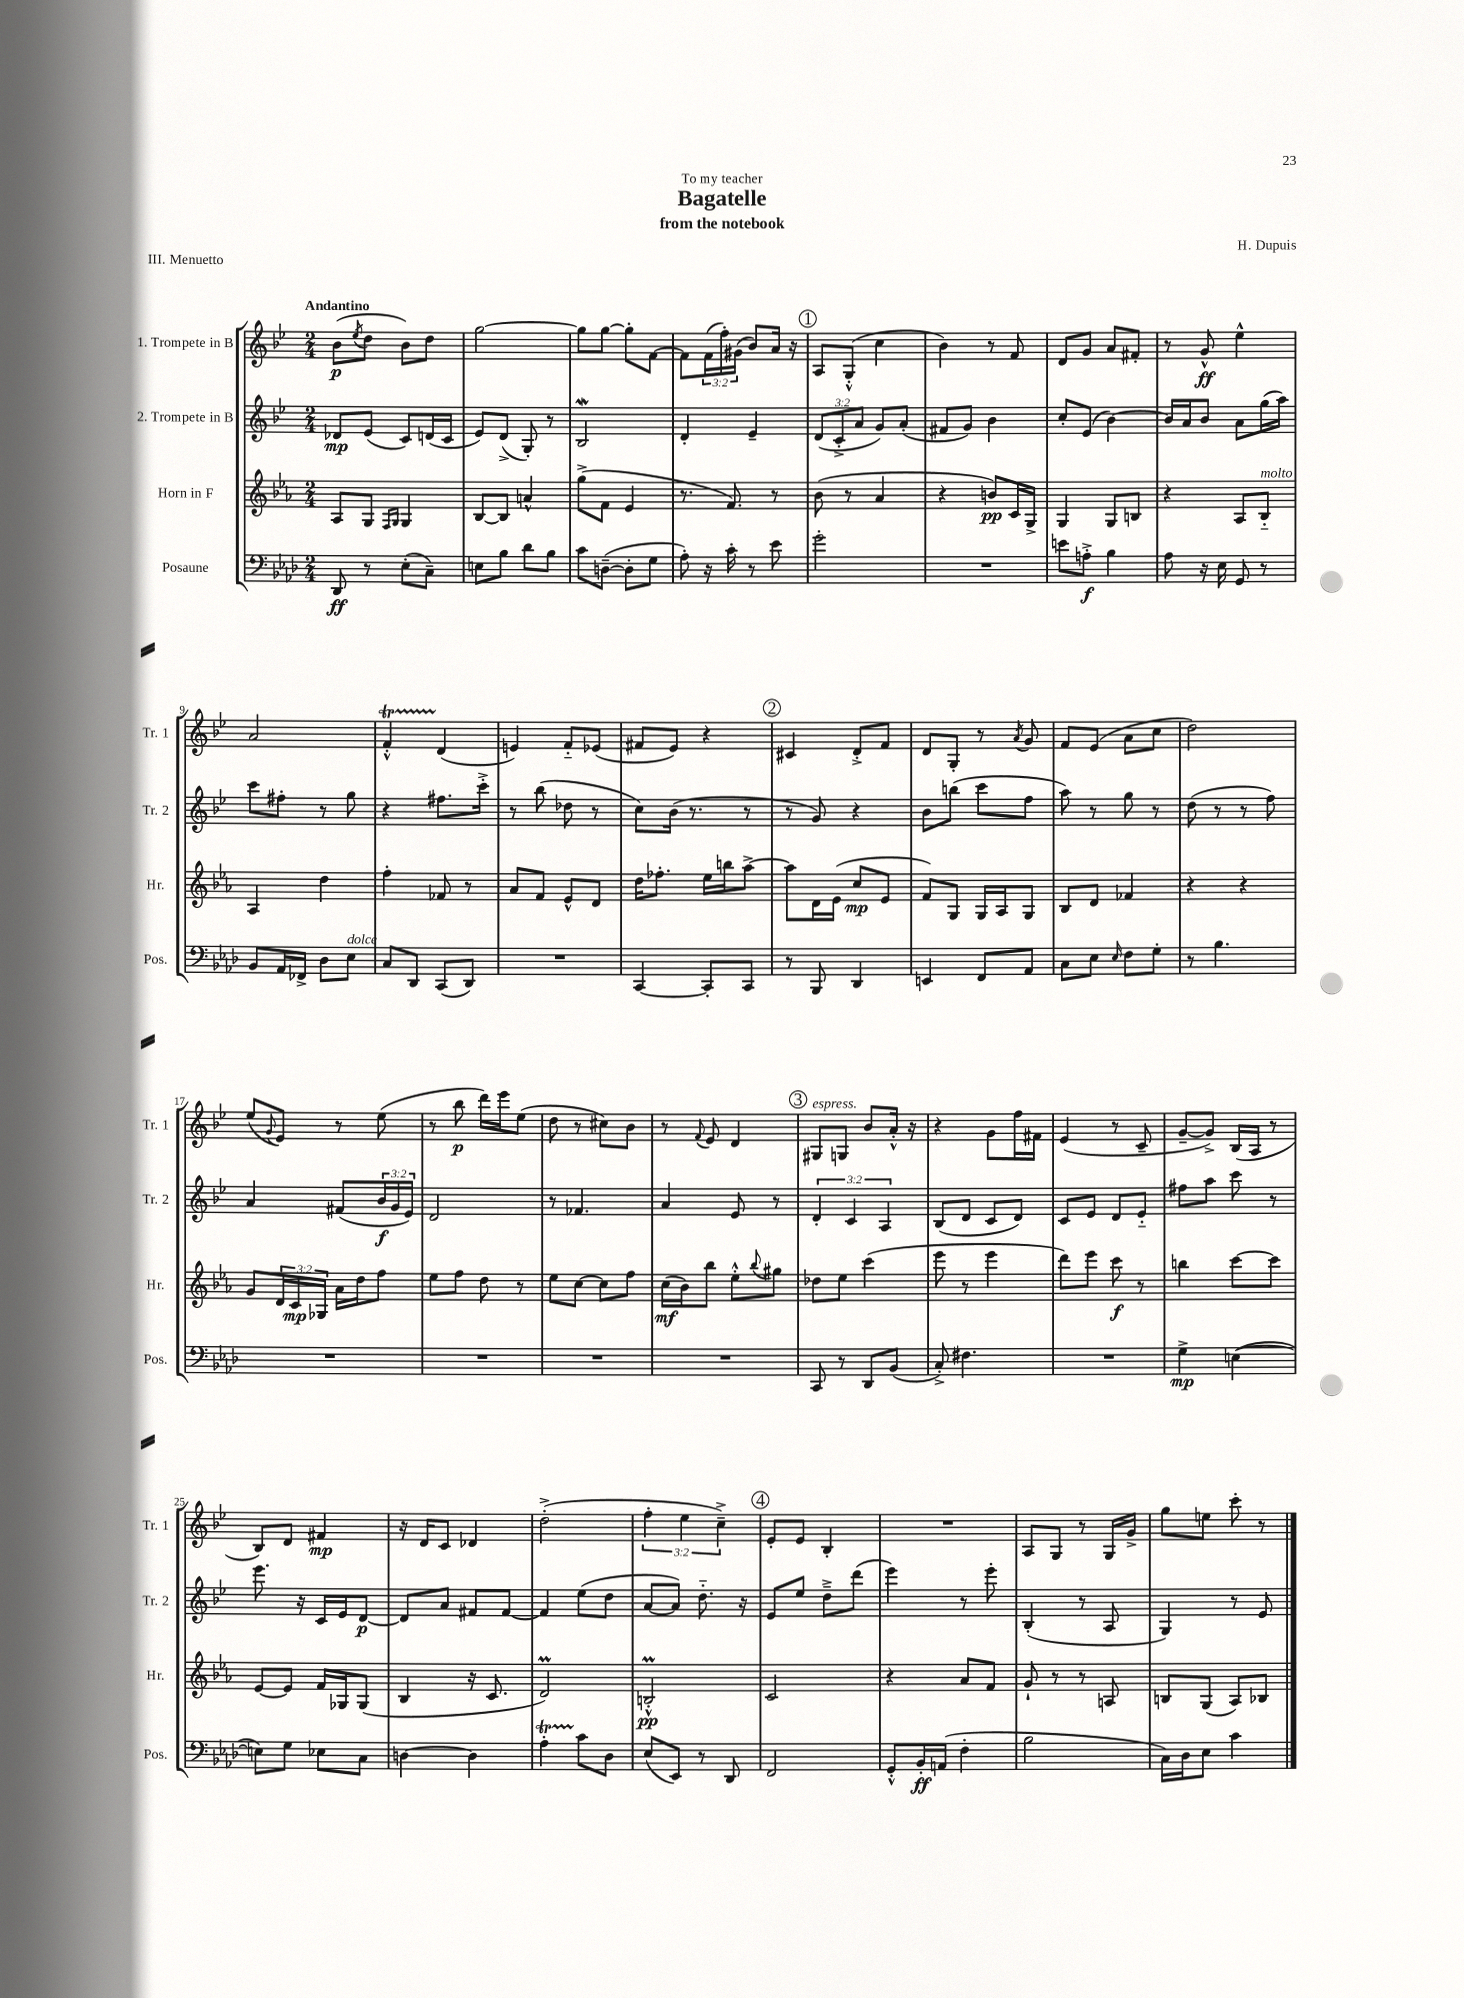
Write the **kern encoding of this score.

**kern	**dynam	**kern	**dynam	**kern	**dynam	**kern	**dynam
*part4	*part4	*part3	*part3	*part2	*part2	*part1	*part1
*staff4	*staff4	*staff3	*staff3	*staff2	*staff2	*staff1	*staff1
*I"Posaune	*	*I"Horn in F	*	*I"2. Trompete in B	*	*I"1. Trompete in B	*
*I'Pos.	*	*I'Hr.	*	*I'Tr. 2	*	*I'Tr. 1	*
*clefF4	*	*clefG2	*	*clefG2	*	*clefG2	*
*k[b-e-a-d-]	*	*k[b-e-a-]	*	*k[b-e-]	*	*k[b-e-]	*
*M2/4	*	*M2/4	*	*M2/4	*	*M2/4	*
=1	=1	=1	=1	=1	=1	=1	=1
!	!	!	!	!	!	!LO:TX:a:B:t=Andantino	!
8DD-/	ff	8A-/L	.	8d-X/L	mp	(8b-\L	p
.	.	.	.	.	.	8qee-/	.
8r	.	8G/J	.	(8e-/J	.	8dd\J	.
.	.	16qqF/LL	.	.	.	.	.
.	.	16qqG/JJ	.	.	.	.	.
(8E-'\L	.	4G/	.	8c/L)	.	8b-\L)	.
8C~\J)	.	.	.	(16dn/L	.	8dd\J	.
.	.	.	.	16c/JJ	.	.	.
=2	=2	=2	=2	=2	=2	=2	=2
8En\L	.	[8B-/L	.	8e-/L)	.	[2gg\	.
8B-\J	.	8B-/J]	.	(8d^/J	.	.	.
8d-\L	.	4an^^/	.	8G'/)	.	.	.
8B-\J	.	.	.	8r	.	.	.
=3	=3	=3	=3	=3	=3	=3	=3
8c\L	.	(8gg^\L	.	2B-w/	.	8gg\L]	.
([8Dn~\J	.	8f\J	.	.	.	[8gg\J	.
8D'\L]	.	4e-/	.	.	.	8gg'\L]	.
8G\J	.	.	.	.	.	[8f\J	.
=4	=4	=4	=4	=4	=4	=4	=4
8A-'\)	.	8.r	.	4d'/	.	8f\L]	.
16r	.	.	.	.	.	(24f\L	.
.	.	.	.	.	.	24ff'\)	.
16c'\	.	8.f/)	.	.	.	.	.
.	.	.	.	.	.	(24g#X\JJ	.
8r	.	.	.	4e-~/	.	8b-/L)	.
8e-\	.	8r	.	.	.	16a/Jk	.
.	.	.	.	.	.	16r	.
!!LO:REH:place=s1:t=1
=5	=5	=5	=5	=5	=5	=5	=5
2g'\	.	(8b-\	.	(12d/L	.	8A/L	.
.	.	.	.	12c'^/	.	.	.
.	.	8r	.	.	.	(8G'^^/J	.
.	.	.	.	12a/J	.	.	.
.	.	4a-/	.	8g/L)	.	4cc\	.
.	.	.	.	(8a'/J	.	.	.
=6	=6	=6	=6	=6	=6	=6	=6
2r	.	4r	.	8f#X/L	.	4b-\)	.
.	.	.	.	8g/J)	.	.	.
.	.	8bn/L)	pp	4b-\	.	8r	.
.	.	16c/L	.	.	.	8f/	.
.	.	16G^/JJ	.	.	.	.	.
=7	=7	=7	=7	=7	=7	=7	=7
8en\L	.	4G/	.	8cc'/L	.	8d/L	.
8An'^\J	f	.	.	(8e-/J	.	8g/J	.
4B-\	.	8G/L	.	[4b-\)	.	8a/L	.
.	.	8Bn/J	.	.	.	8f#X'/J	.
=8	=8	=8	=8	=8	=8	=8	=8
8A-\	.	4r	.	16b-/LL]	.	8r	.
.	.	.	.	16a/J	.	.	.
16r	.	.	.	8b-/J	.	8g^^/	ff
16E-\	.	.	.	.	.	.	.
8GG/	.	8A-/L	.	8a\L	.	4ee-^^\	.
!	!	!LO:TX:a:i:t=molto	!	!	!	!	!
8r	.	8B-/J	.	(16gg\L	.	.	.
.	.	.	.	16aa\JJ)	.	.	.
!!LO:LB:g=z
=9	=9	=9	=9	=9	=9	=9	=9
8BB-/L	.	4A-/	.	8ccc\L	.	2a/	.
16AA-/L	.	.	.	8ff#X'\J	.	.	.
16FF-X^/JJ	.	.	.	.	.	.	.
8D-\L	.	4dd\	.	8r	.	.	.
!LO:TX:a:i:t=dolce	!	!	!	!	!	!	!
8E-\J	.	.	.	8gg\	.	.	.
=10	=10	=10	=10	=10	=10	=10	=10
8C/L	.	4ff'\	.	4r	.	4fT'^^/	.
8DD-/J	.	.	.	.	.	.	.
(8CC/L	.	8f-X/	.	8.ff#X\L	.	(4d/	.
8DD-/J)	.	8r	.	.	.	.	.
.	.	.	.	16ccc'^\Jk	.	.	.
=11	=11	=11	=11	=11	=11	=11	=11
2r	.	8a-/L	.	8r	.	4en/)	.
.	.	8f/J	.	(8bb-\	.	.	.
.	.	8e-^^/L	.	8dd-X\	.	8f/L	.
.	.	8d/J	.	8r	.	(8e-X/J	.
=12	=12	=12	=12	=12	=12	=12	=12
[4CC/	.	16dd\KL	.	8cc\L)	.	8f#X/L	.
.	.	8.ff-X'\J	.	.	.	.	.
.	.	.	.	(16b-\Jk	.	8e-/J)	.
.	.	.	.	8.r	.	.	.
8CC'/L]	.	16ee-\LL	.	.	.	4r	.
.	.	16bbn\J	.	.	.	.	.
8CC/J	.	[8aa-^\J	.	8r	.	.	.
!!LO:REH:place=s1:t=2
=13	=13	=13	=13	=13	=13	=13	=13
8r	.	8aa-\L]	.	8r	.	4c#X/	.
8BBB-/	.	16d\L	.	8g/)	.	.	.
.	.	(16e-\JJ	.	.	.	.	.
4DD-/	.	8cc/L	mp	4r	.	8d'^/L	.
.	.	8e-/J	.	.	.	8f/J	.
=14	=14	=14	=14	=14	=14	=14	=14
4EEn/	.	8f/L)	.	8b-\L	.	8d/L	.
.	.	8G/J	.	(8bbn\J	.	8G'/J	.
8FF/L	.	16G/LL	.	8ccc\L	.	8r	.
.	.	16A-/J	.	.	.	.	.
.	.	.	.	.	.	8qa/	.
8AA-/J	.	8G/J	.	8ff\J	.	8g/	.
=15	=15	=15	=15	=15	=15	=15	=15
8C\L	.	8B-/L	.	8aa\)	.	8f/L	.
8E-\J	.	8d/J	.	8r	.	(8e-/J	.
16qqE-/	.	.	.	.	.	.	.
8F\L	.	4f-X/	.	8gg\	.	8a\L	.
8G'\J	.	.	.	8r	.	8cc\J	.
=16	=16	=16	=16	=16	=16	=16	=16
8r	.	4r	.	(8dd\	.	2dd\)	.
4.B-\	.	.	.	8r	.	.	.
.	.	4r	.	8r	.	.	.
.	.	.	.	8ff\)	.	.	.
!!LO:LB:g=z
=17	=17	=17	=17	=17	=17	=17	=17
2r	.	8g/L	.	4a/	.	(8ee-/L	.
.	.	.	.	.	.	8qqg/	.
.	.	24d/L	.	.	.	8e-/J)	.
.	.	24c/	mp	.	.	.	.
.	.	24G-X/JJ	.	.	.	.	.
.	.	16a-\LL	.	(8f#X/L	.	8r	.
.	.	16dd\J	.	.	.	.	.
.	.	8ff\J	.	24b-/L	f	(8ee-\	.
.	.	.	.	24g/	.	.	.
.	.	.	.	24e-/JJ)	.	.	.
=18	=18	=18	=18	=18	=18	=18	=18
2r	.	8ee-\L	.	2d/	.	8r	.
.	.	8ff\J	.	.	.	8bb-\	p
.	.	8dd\	.	.	.	16ddd\LL)	.
.	.	.	.	.	.	16eee-\J	.
.	.	8r	.	.	.	(8ee-\J	.
=19	=19	=19	=19	=19	=19	=19	=19
2r	.	8ee-\L	.	8r	.	8dd\	.
.	.	[8cc\J	.	4.f-X/	.	8r	.
.	.	8cc\L]	.	.	.	8cc#X\L)	.
.	.	8ff\J	.	.	.	8b-\J	.
=20	=20	=20	=20	=20	=20	=20	=20
2r	.	(16cc\LL	mf	4a/	.	8r	.
.	.	16b-\J)	.	.	.	.	.
.	.	.	.	.	.	8qqf/	.
.	.	8bb-\J	.	.	.	8e-/	.
.	.	8ee-'^^\L	.	8e-/	.	4d/	.
.	.	8qqbb-/	.	.	.	.	.
.	.	8gg#X\J	.	8r	.	.	.
!!LO:REH:place=s1:t=3
=21	=21	=21	=21	=21	=21	=21	=21
!	!	!	!	!	!	!LO:TX:a:i:t=espress.	!
8CC/	.	8dd-X\L	.	6d'/	.	8G#X/L	.
8r	.	8ee-\J	.	.	.	8Gn/J	.
.	.	.	.	6c/	.	.	.
8DD-/L	.	(4ccc\	.	.	.	8b-/L	.
.	.	.	.	6A/	.	.	.
(8BB-/J	.	.	.	.	.	16a'^^/Jk	.
.	.	.	.	.	.	16r	.
=22	=22	=22	=22	=22	=22	=22	=22
8C'^/)	.	8eee-\	.	(8B-/L	.	4r	.
4.F#X\	.	8r	.	8d/J	.	.	.
.	.	4eee-\	.	8c/L	.	8g\L	.
.	.	.	.	8d/J)	.	16ff\L	.
.	.	.	.	.	.	16f#X\JJ	.
=23	=23	=23	=23	=23	=23	=23	=23
2r	.	8ddd\L)	.	8c/L	.	(4e-/	.
.	.	8eee-\J	.	8e-/J	.	.	.
.	.	8ccc\	f	8d/L	.	8r	.
.	.	8r	.	8e-/J	.	8c~/	.
=24	=24	=24	=24	=24	=24	=24	=24
4G^\	mp	4bbn\	.	8ff#X\L	.	[8g~/L	.
.	.	.	.	8aa\J	.	8g^/J])	.
([4En\	.	[8ccc\L	.	8ccc\	.	(16B-/LL	.
.	.	.	.	.	.	16A/JJ	.
.	.	8ccc\J]	.	8r	.	8r	.
!!LO:LB:g=z
=25	=25	=25	=25	=25	=25	=25	=25
8En\L])	.	[8e-/L	.	8.eee-\	.	8B-/L)	.
8G\J	.	8e-/J]	.	.	.	8d/J	.
.	.	.	.	16r	.	.	.
8E-X\L	.	16f/LL	.	16c/LL	.	4f#X/	mp
.	.	16G-X/J	.	16e-/J	.	.	.
8C\J	.	(8G-/J	.	[8d/J	p	.	.
=26	=26	=26	=26	=26	=26	=26	=26
[4Dn\	.	4B-/	.	8d/L]	.	16r	.
.	.	.	.	.	.	16d/KL	.
.	.	.	.	8a/J	.	8c/J	.
4D\]	.	16r	.	8f#X/L	.	4d-X/	.
.	.	8.c/	.	.	.	.	.
.	.	.	.	[8f#/J	.	.	.
=27	=27	=27	=27	=27	=27	=27	=27
4A-T'\	.	2dm/)	.	4f#/]	.	(2dd'^\	.
8c\L	.	.	.	(8ee-\L	.	.	.
8D-\J	.	.	.	8dd\J	.	.	.
=28	=28	=28	=28	=28	=28	=28	=28
(8E-/L	.	2Bnm'^^/	pp	[8a/L	.	6ff'\	.
8EE-/J)	.	.	.	8a/J])	.	.	.
.	.	.	.	.	.	6ee-\	.
8r	.	.	.	8.dd\	.	.	.
.	.	.	.	.	.	6cc~^\)	.
8DD-/	.	.	.	.	.	.	.
.	.	.	.	16r	.	.	.
!!LO:REH:place=s1:t=4
=29	=29	=29	=29	=29	=29	=29	=29
2FF/	.	2c/	.	8e-/L	.	8e-'/L	.
.	.	.	.	8ee-/J	.	8e-/J	.
.	.	.	.	8dd~^\L	.	4B-'/	.
.	.	.	.	(8ddd\J	.	.	.
=30	=30	=30	=30	=30	=30	=30	=30
8GG'^^/L	.	4r	.	4eee-\)	.	2r	.
16BB-'/L	ff	.	.	.	.	.	.
(16AAn/JJ	.	.	.	.	.	.	.
4F'\	.	8a-/L	.	8r	.	.	.
.	.	8f/J	.	8eee-'\	.	.	.
=31	=31	=31	=31	=31	=31	=31	=31
2B-\	.	8g`/	.	(4B-'/	.	8A/L	.
.	.	8r	.	.	.	8G/J	.
.	.	8r	.	8r	.	8r	.
.	.	8An/	.	8A/	.	16G/LL	.
.	.	.	.	.	.	16g^/JJ	.
=32	=32	=32	=32	=32	=32	=32	=32
16C\LL)	.	8Bn/L	.	4G/)	.	8gg\L	.
16D-\J	.	.	.	.	.	.	.
8E-\J	.	(8G/J	.	.	.	8een\J	.
4c\	.	8A-/L)	.	8r	.	8ccc'\	.
.	.	8B-X/J	.	8e-/	.	8r	.
==	==	==	==	==	==	==	==
*-	*-	*-	*-	*-	*-	*-	*-
